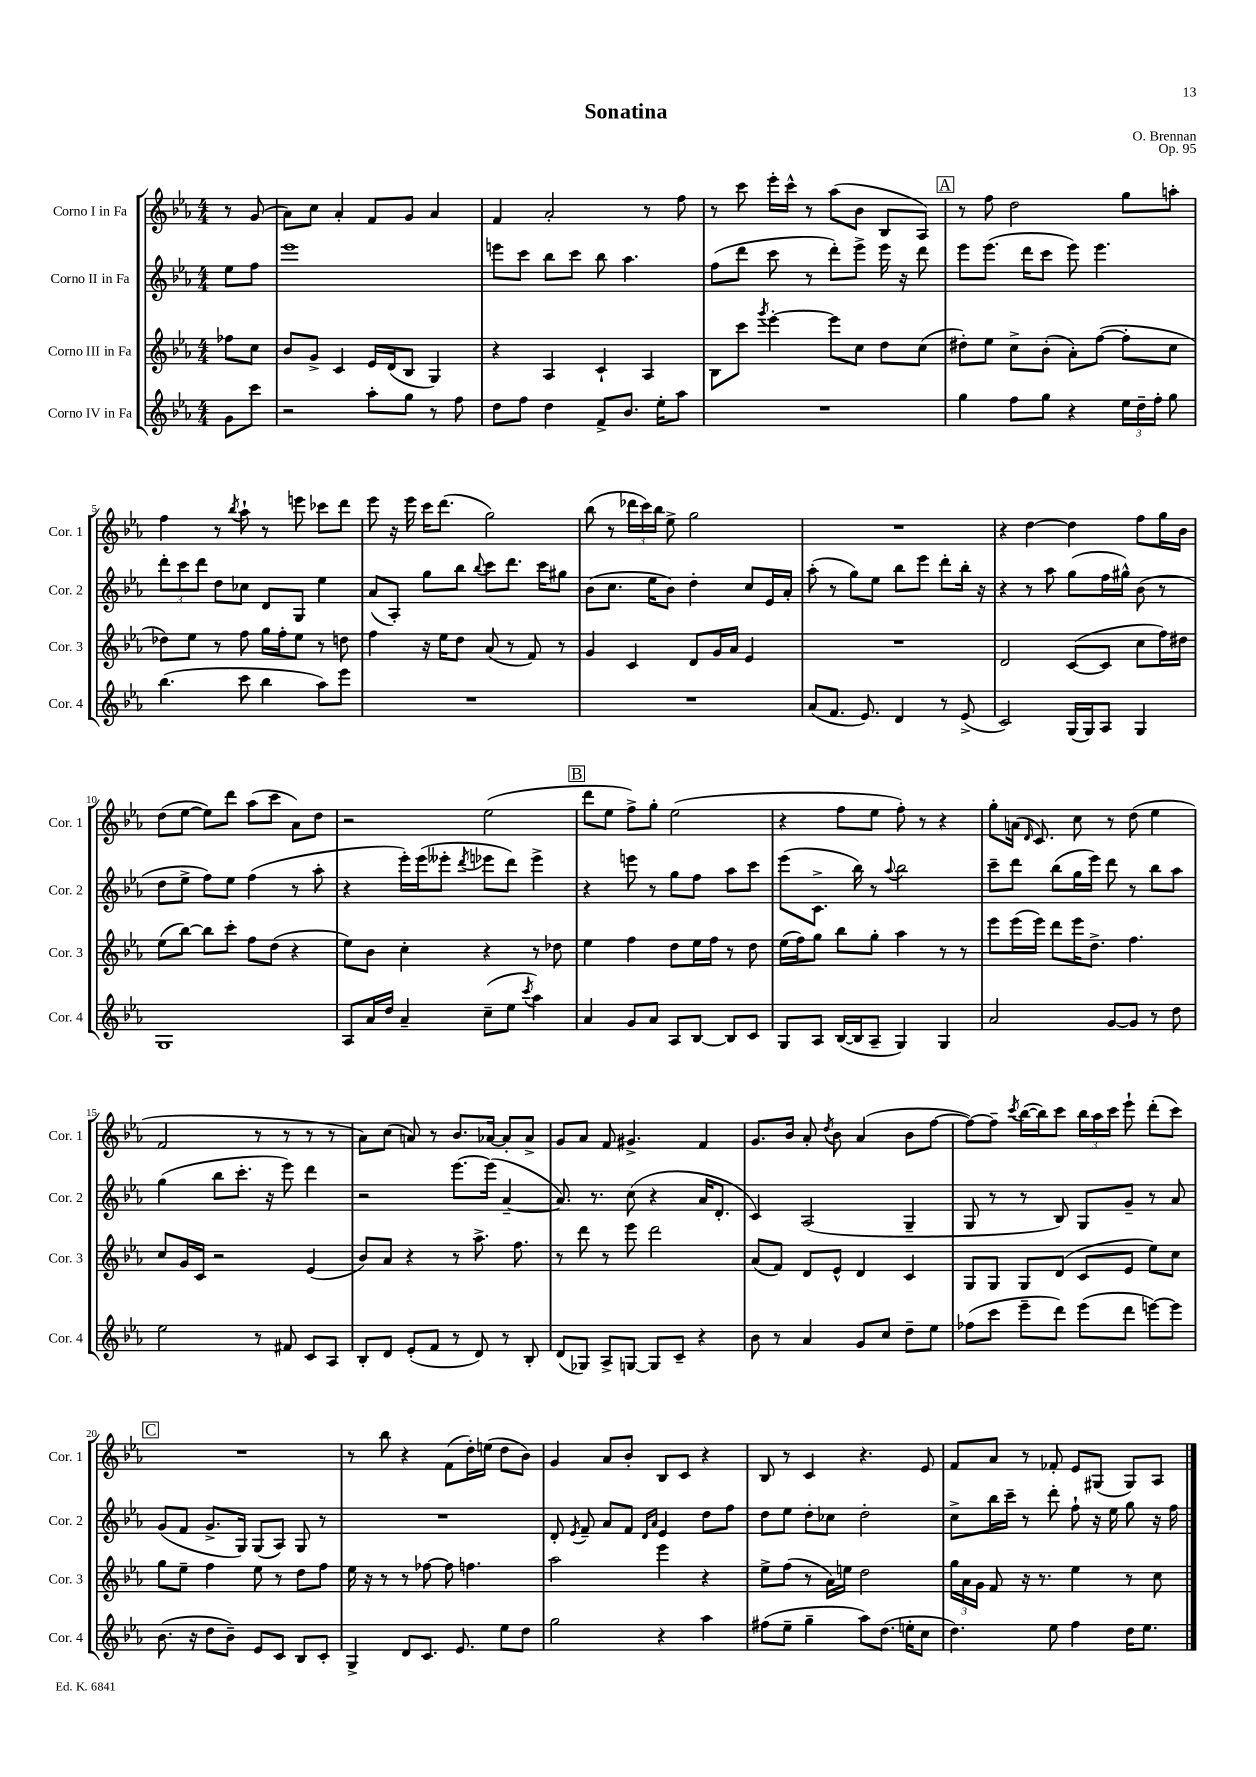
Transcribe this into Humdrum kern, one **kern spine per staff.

**kern	**kern	**kern	**kern
*part4	*part3	*part2	*part1
*staff4	*staff3	*staff2	*staff1
*I"Corno IV in Fa	*I"Corno III in Fa	*I"Corno II in Fa	*I"Corno I in Fa
*I'Cor. 4	*I'Cor. 3	*I'Cor. 2	*I'Cor. 1
*clefG2	*clefG2	*clefG2	*clefG2
*k[b-e-a-]	*k[b-e-a-]	*k[b-e-a-]	*k[b-e-a-]
*M4/4	*M4/4	*M4/4	*M4/4
=	=	=	=
8g\L	8ff-X\L	8ee-\L	8r
8ccc\J	8cc\J	8ff\J	(8g/
=1	=1	=1	=1
2r	8b-/L	1eee-	8a-\L)
.	8g^/J	.	8cc\J
.	4c/	.	4a-'/
8aa-'\L	16e-/LL	.	8f/L
.	(16d/J	.	.
8gg\J	8B-/J	.	8g/J
8r	4G/)	.	4a-/
8ff\	.	.	.
=2	=2	=2	=2
8dd\L	4r	8eeen\L	4f/
8ff\J	.	8ccc\J	.
4dd\	4A-/	8bb-\L	2a-'/
.	.	8ccc\J	.
8f^/L	4c`/	8bb-\	.
8.b-/J	.	4.aa-\	.
.	4A-/	.	8r
16ee-'\KL	.	.	.
8aa-\J	.	.	8ff\
=3	=3	=3	=3
1r	8B-\L	(8ff\L	8r
.	8ccc\J	8ddd\J	8ccc\
.	8qggg/	.	.
.	[4eee-'\	8ccc\	16eee-'\LL
.	.	.	16ccc^^\JJ
.	.	8r	8r
.	8eee-\L]	8ddd'\L)	(8aa-\L
.	8cc\J	8eee-^\J	8b-\J
.	8dd\L	16eee-\	8B-/L
.	.	16r	.
.	(8cc\J	8ddd\	8A-/J)
!!LO:REH:place=s1:t=A
=4	=4	=4	=4
4gg\	8dd#X'\L)	8eee-\L	8r
.	8ee-\J	(8.eee-\J	8ff\
8ff\L	8cc^\L	.	2dd\
.	.	16ddd\KL	.
8gg\J	(8b-'\J	8ccc\J	.
4r	8a-'\L)	8eee-\)	.
.	([8ff\J	4.eee-\	.
24ee-\LL	8ff'\L]	.	8gg\L
24dd~\	.	.	.
24ff'\JJ	.	.	.
8gg\	8cc\J	.	8aan'\J
!!LO:LB:g=z
=5	=5	=5	=5
(4.bb-\	8dd-X\L)	12ddd'\L	4ff\
.	.	12ccc\	.
.	8ee-\J	.	.
.	.	12ddd\J	.
.	8r	8dd\L	8r
.	.	.	8qbb-/
8ccc\	8ff\	8cc-X\J	8aa-`\
4bb-\	16gg\LL	8d/L	8r
.	16ff'\J	.	.
.	8ee-\J	8G/J	8eeen\
8aa-\L)	8r	4ee-\	8ccc-X\L
8eee-\J	8ddn\	.	8ddd\J
=6	=6	=6	=6
1r	4ff\	(8a-/L	8eee-\
.	.	8A-'/J)	16r
.	.	.	16eee-\
.	16r	8gg\L	16ccc\KL
.	16ee-\KL	.	(8.ddd\J
.	8dd\J	8bb-\J	.
.	.	8qqbb-/	.
.	(8a-/	8ccc\L	2gg\)
.	8r	8.ddd\J	.
.	8f/)	.	.
.	.	16ccc\KL	.
.	8r	8gg#X\J	.
=7	=7	=7	=7
1r	4g/	(8b-\L	(8bb-\
.	.	8.cc\J	8r
.	4c/	.	24ddd-X\LL
.	.	.	24ccc\)
.	.	16ee-\KL	.
.	.	.	24bb-\JJ
.	.	8b-\J)	8ee-^\
.	8d/L	4dd'\	2gg\
.	16g/L	.	.
.	16a-/JJ	.	.
.	4e-/	8cc/L	.
.	.	16e-/L	.
.	.	16a-'/JJ	.
=8	=8	=8	=8
(8a-/L	1r	(8aa-'\	1r
8.f/J	.	8r	.
.	.	8gg\L)	.
8.e-/)	.	.	.
.	.	8ee-\J	.
4d/	.	8bb-\L	.
.	.	8eee-\J	.
8r	.	8ddd'\L	.
(8e-^/	.	16bb-'\Jk	.
.	.	16r	.
=9	=9	=9	=9
2c/)	2d/	4r	4r
.	.	8r	[4dd\
.	.	8aa-\	.
(16G/LL	([8c/L	(8gg\L	4dd\]
16G/J)	.	.	.
8A-/J	8c/J]	16ff\L	.
.	.	16gg#X^^\JJ)	.
4G/	8cc\L	(8b-\	8ff\L
.	16ff\L)	8r	16gg\L
.	16dd#X\JJ	.	16b-\JJ
!!LO:LB:g=z
=10	=10	=10	=10
1G	(8ee-\L	8dd\L	(8dd\L
.	[8bb-\J)	8ee-^\J	[8ee-\J
.	8bb-\L]	8ff\L)	8ee-\L])
.	8ccc'\J	8ee-\J	8ddd\J
.	8ff\L	(4ff\	(8aa-\L
.	(8dd\J	.	8ccc\J
.	4r	8r	8a-\L)
.	.	8aa-'\	8dd\J
=11	=11	=11	=11
8A-/L	8ee-\L)	4r	2r
16a-/L	8b-\J	.	.
16dd/JJ	.	.	.
4a-~/	4cc'\	16eee-'\LL)	.
.	.	(16eee-\J	.
.	.	8eee--X'\J	.
.	.	8qddd/	.
(8cc~\L	4r	8eee-X\L	(2ee-\
8ee-\J	.	8ddd\J)	.
8qccc/	.	.	.
4aa-\)	8r	4eee-^\	.
.	8dd-X\	.	.
!!LO:REH:place=s1:t=B
=12	=12	=12	=12
4a-/	4ee-\	4r	8ddd\L
.	.	.	8ee-\J
8g/L	4ff\	8eeen\	8ff^\L)
8a-/J	.	8r	8gg'\J
8A-/L	8dd\L	8gg\L	(2ee-\
[8B-/J	16ee-\L	8ff\J	.
.	16ff\JJ	.	.
8B-/L]	8r	8aa-\L	.
8c/J	8dd\	8ccc\J	.
=13	=13	=13	=13
8G/L	(16ee-\LL	(8eee-\L	4r
.	16ff\J)	.	.
8A-/J	8gg\J	8.c^\J	.
([16B-/LL	8bb-\L	.	8ff\L
16B-/J]	.	16bb-\)	.
8A-~/J	8gg'\J	8r	8ee-\J
.	.	8qqaa-/	.
4G/)	4aa-\	2bb-\	8ff'\)
.	.	.	8r
4G/	8r	.	4r
.	8r	.	.
=14	=14	=14	=14
2a-/	8eee-\L	8ccc~\L	8gg'\L
.	(16eee-\L	8ddd\J	(16an\Jk
.	.	.	16qqd/
.	16eee-\JJ)	.	8.c/)
.	8ddd\L	(8bb-\L	.
.	16eee-\K	16gg\L	8cc\
.	8.dd^\J	16eee-\JJ)	.
[8g/L	.	8ddd\	8r
8g/J]	4.ff\	8r	(8dd\
8r	.	8bb-\L	4ee-\
8dd\	.	8aa-\J	.
!!LO:LB:g=z
=15	=15	=15	=15
2ee-\	8cc/L	(4gg\	2f/
.	16g/L	.	.
.	16c/JJ	.	.
.	2r	8bb-\L	.
.	.	8.ccc'\J	.
8r	.	.	8r
.	.	16r	.
8f#X/	.	8eee-\)	8r
8c/L	(4e-/	4ddd\	8r
8A-/J	.	.	8r
=16	=16	=16	=16
8B-'/L	8b-/L)	2r	8a-\L)
8d/J	8a-/J	.	(8cc\J
(8e-'/L	4r	.	8an/)
8f/J	.	.	8r
8r	8r	[8.eee-\L	8.b-/L
8d/)	8.aa-^\	.	.
.	.	(16eee-\Jk]	[16a-X/Jk
8r	.	[4a-~/	8a-'/L]
.	8.ff\	.	.
8B-'/	.	.	8a-^/J
=17	=17	=17	=17
(8d/L	8r	8.a-/])	8g/L
8G-X/J)	8ddd\	.	8a-/J
.	.	8.r	.
8A-^/L	8r	.	8f/
[8Gn/J	8eee-\	(8cc\	4.g#X^/
8G/L]	2ddd\	4r	.
8c~/J	.	.	.
4r	.	16a-/KL	4f/
.	.	8.d'/J	.
=18	=18	=18	=18
8b-\	(8a-/L	4c/)	8.g/L
8r	8f/J)	.	.
.	.	.	16b-/Jk
4a-/	8d/L	(2A-/	8a-'/
.	.	.	8qdd/
.	8e-^^/J	.	8b-\
8g/L	4d/	.	(4a-/
8cc/J	.	.	.
8dd~\L	4c/	4G~/	8b-\L
8ee-\J	.	.	[8ff\J
=19	=19	=19	=19
(8ff-X\L	8G/L	8G/	8ff\L_)
8ccc\J	8G/J	8r	8ff~\J]
.	.	.	8qccc/
8eee-~\L	8G/L	8r	([16bb-\LL
.	.	.	16bb-\J])
8ddd\J)	(8d/J	8B-/)	8ccc\J
(8eee-\L	8c/L	8G/L	24bb-\LL
.	.	.	24aa-\
.	.	.	24ccc\JJ
8ddd\J	8e-/J	8g~/J	8eee-`\
[8eeen\L)	8ee-\L)	8r	(8ddd'\L
8eee\J]	8cc\J	8a-/	8ccc\J)
!!LO:LB:g=z
!!LO:REH:place=s1:t=C
=20	=20	=20	=20
(8.b-\	8gg\L	(8g/L	1r
.	8ee-~\J	8f/J	.
16r	.	.	.
8dd\L	4ff\	8.g^/L	.
8b-~\J)	.	.	.
.	.	16G/Jk)	.
8e-/L	8ee-\	(8G/L	.
8c/J	8r	8A-/J)	.
8B-/L	8dd\L	8G/	.
8c'/J	8ff\J	8r	.
=21	=21	=21	=21
4G^/	16ee-\	1r	8r
.	16r	.	.
.	8r	.	8bb-\
8d/L	8r	.	4r
8.c/J	[8ff-X\	.	.
.	8ff-\]	.	(8f\L
8.e-/	.	.	.
.	4.ffn\	.	16dd'\L)
.	.	.	(16een\JJ
8ee-\L	.	.	8dd\L
8dd\J	.	.	8b-\J)
=22	=22	=22	=22
2gg\	2aa-\	8d'/	4g/
.	.	8qe-/	.
.	.	8f~/	.
.	.	8a-/L	8a-/L
.	.	8f/J	8b-'/J
.	.	16qqd/LL	.
.	.	16qqa-/JJ	.
4r	4eee-\	4e-/	8B-/L
.	.	.	8c/J
4aa-\	4r	8dd\L	4r
.	.	8ff\J	.
=23	=23	=23	=23
(8ff#X\L	8ee-^\L	8dd\L	8B-/
8ee-~\J	(8ff\J	8ee-\J	8r
4gg~\	8r	8dd'\L	4c/
.	16a-\LL)	8cc-X\J	.
.	16een\JJ	.	.
8aa-\L)	2dd\	2dd'\	4.r
(8.dd\J	.	.	.
16een'\KL	.	.	.
8cc\J	.	.	8e-/
=24	=24	=24	=24
4.dd\)	24gg\LL	8cc^\L	8f/L
.	24a-\	.	.
.	24g\JJ	.	.
.	8f/	16bb-\L	8a-/J
.	.	16ccc~\JJ	.
.	16r	8r	8r
.	8.r	.	.
8ee-\	.	8ddd'\	8f-X'/
4ff\	4ee-\	8ff`\	8e-/L
.	.	16r	(8G#X/J
.	.	16ee-\	.
16dd\KL	8r	8gg\	8G#/L)
8.ee-\J	.	.	.
.	8cc\	16r	8A-/J
.	.	16ff\	.
==	==	==	==
*-	*-	*-	*-
